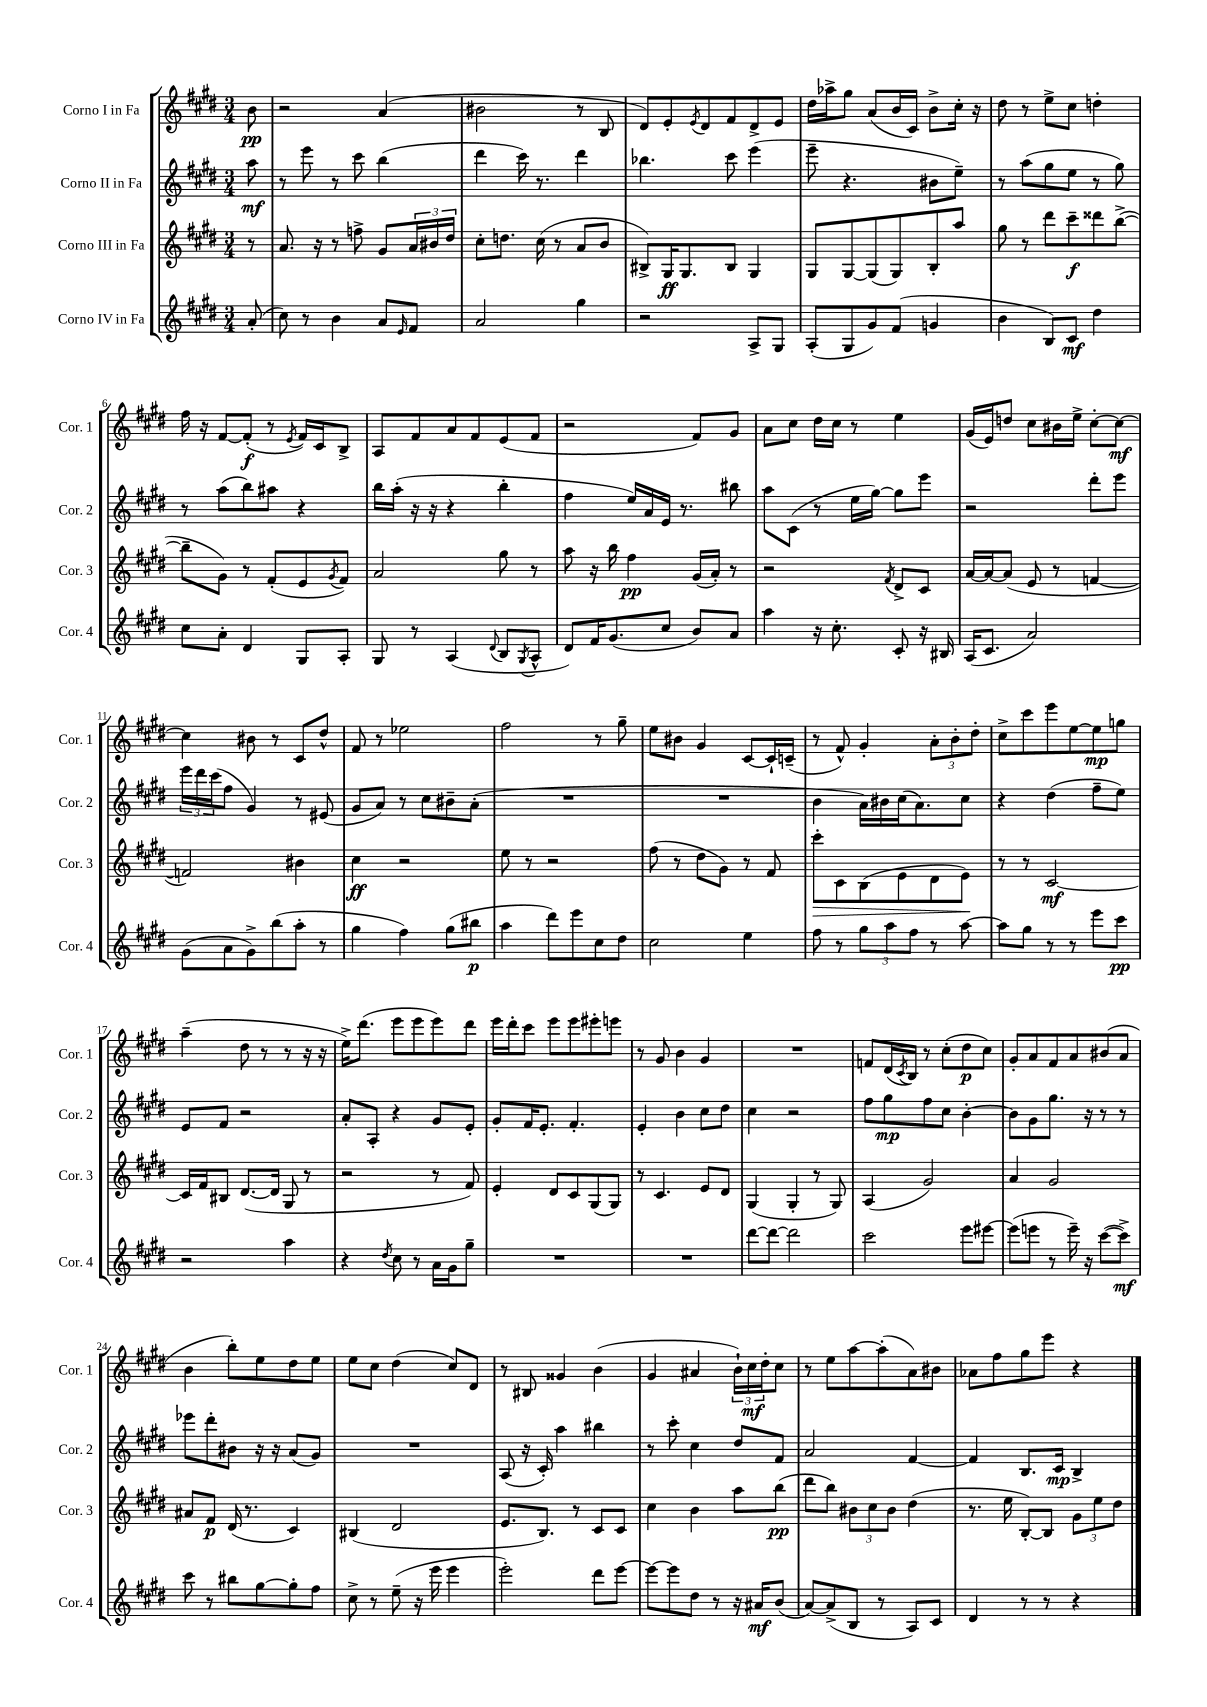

**kern	**dynam	**kern	**dynam	**kern	**dynam	**kern	**dynam
*part4	*part4	*part3	*part3	*part2	*part2	*part1	*part1
*staff4	*staff4	*staff3	*staff3	*staff2	*staff2	*staff1	*staff1
*I"Corno IV in Fa	*	*I"Corno III in Fa	*	*I"Corno II in Fa	*	*I"Corno I in Fa	*
*I'Cor. 4	*	*I'Cor. 3	*	*I'Cor. 2	*	*I'Cor. 1	*
*clefG2	*	*clefG2	*	*clefG2	*	*clefG2	*
*k[f#c#g#d#]	*	*k[f#c#g#d#]	*	*k[f#c#g#d#]	*	*k[f#c#g#d#]	*
*M3/4	*	*M3/4	*	*M3/4	*	*M3/4	*
=	=	=	=	=	=	=	=
(8a'/	.	8r	.	8aa\	mf	8b\	pp
=1	=1	=1	=1	=1	=1	=1	=1
8cc#\)	.	8.a/	.	8r	.	2r	.
8r	.	.	.	8eee\	.	.	.
.	.	16r	.	.	.	.	.
4b\	.	8r	.	8r	.	.	.
.	.	8ffn^\	.	8ccc#\	.	.	.
8a/L	.	8g#/L	.	(4bb\	.	(4a/	.
16qqe/	.	.	.	.	.	.	.
8f#/J	.	24a/L	.	.	.	.	.
.	.	24b#X/	.	.	.	.	.
.	.	24dd#/JJ	.	.	.	.	.
=2	=2	=2	=2	=2	=2	=2	=2
2a/	.	8cc#'\L	.	4ddd#\	.	2b#X\	.
.	.	8.ddn\J	.	.	.	.	.
.	.	.	.	16ccc#\)	.	.	.
.	.	(16cc#\	.	8.r	.	.	.
.	.	8r	.	.	.	.	.
4gg#\	.	8a/L	.	4ddd#\	.	8r	.
.	.	8b/J	.	.	.	8B/	.
=3	=3	=3	=3	=3	=3	=3	=3
2r	.	8B#X^/L)	.	4.bb-X\	.	8d#/L)	.
.	.	16G#/K	ff	.	.	8e'/	.
.	.	8.G#/	.	.	.	.	.
.	.	.	.	.	.	8qe/	.
.	.	.	.	.	.	8d#/	.
.	.	8B#/J	.	8ccc#\	.	8f#/	.
8A^/L	.	4G#/	.	(4eee\	.	8d#^/	.
8G#/J	.	.	.	.	.	8e/J	.
=4	=4	=4	=4	=4	=4	=4	=4
(8A'/L	.	8G#/L	.	8eee~\	.	16dd#\LL	.
.	.	.	.	.	.	16aa-X^\J	.
8G#/	.	[8G#/	.	4.r	.	8gg#\J	.
8g#/)	.	(8G#/]	.	.	.	(8a/L	.
(8f#/J	.	8G#/)	.	.	.	16b/L	.
.	.	.	.	.	.	16c#/JJ)	.
4gn/	.	8B'/	.	8b#X\L	.	8b^\L	.
.	.	8aa/J	.	8ee~\J)	.	16cc#'\Jk	.
.	.	.	.	.	.	16r	.
=5	=5	=5	=5	=5	=5	=5	=5
4b\	.	8gg#\	.	8r	.	8dd#\	.
.	.	8r	.	(8aa\L	.	8r	.
8B/L)	.	8ddd#\L	.	8gg#\	.	8ee^\L	.
8c#/J	mf	8ccc#~\	f	8ee\J	.	8cc#\J	.
4dd#\	.	8ddd##X\	.	8r	.	4ddn'\	.
.	.	([8bb^\J	.	8gg#\)	.	.	.
!!LO:LB:g=z
=6	=6	=6	=6	=6	=6	=6	=6
8cc#\L	.	8bb~\L]	.	8r	.	16ff#\	.
.	.	.	.	.	.	16r	.
8a'\J	.	8g#\J)	.	(8aa\L	.	[8f#/L	.
4d#/	.	8r	.	8bb\)	.	(8f#'/J]	f
.	.	(8f#'/L	.	8aa#X\J	.	8r	.
.	.	.	.	.	.	8qe/	.
8G#/L	.	8e/	.	4r	.	16f#/LL)	.
.	.	.	.	.	.	16c#/J	.
.	.	8qg#/	.	.	.	.	.
8A'/J	.	8f#/J)	.	.	.	8B^/J	.
=7	=7	=7	=7	=7	=7	=7	=7
8G#/	.	2a/	.	16bb\LL	.	8A/L	.
.	.	.	.	(16aa'\JJ	.	.	.
8r	.	.	.	16r	.	8f#/	.
.	.	.	.	16r	.	.	.
(4A/	.	.	.	4r	.	8a/	.
.	.	.	.	.	.	8f#/	.
8qqd#/	.	.	.	.	.	.	.
8B/L	.	8gg#\	.	4bb'\	.	(8e/	.
8qG#/	.	.	.	.	.	.	.
8A^^/J	.	8r	.	.	.	8f#/J	.
=8	=8	=8	=8	=8	=8	=8	=8
8d#/L)	.	8aa\	.	4ff#\	.	2r	.
16f#/K	.	16r	.	.	.	.	.
(8.g#/	.	16bb\	.	.	.	.	.
.	.	4ff#\	pp	16ee/LL)	.	.	.
.	.	.	.	16a/	.	.	.
8cc#/J	.	.	.	16e/JJ	.	.	.
.	.	.	.	8.r	.	.	.
8b/L)	.	(16g#/LL	.	.	.	8f#/L)	.
.	.	16a'/JJ)	.	.	.	.	.
8a/J	.	8r	.	8bb#X\	.	8g#/J	.
=9	=9	=9	=9	=9	=9	=9	=9
4aa\	.	2r	.	8aa\L	.	8a\L	.
.	.	.	.	(8c#\J	.	8cc#\J	.
16r	.	.	.	8r	.	16dd#\LL	.
8.cc#'\	.	.	.	.	.	16cc#\JJ	.
.	.	.	.	16ee\LL	.	8r	.
.	.	.	.	[16gg#\JJ)	.	.	.
.	.	8qf#/	.	.	.	.	.
8c#'/	.	8d#^/L	.	8gg#\L]	.	4ee\	.
16r	.	8c#/J	.	8eee\J	.	.	.
16B#X/	.	.	.	.	.	.	.
=10	=10	=10	=10	=10	=10	=10	=10
(16A/KL	.	[16a/LL	.	2r	.	(16g#/LL	.
8.c#/J	.	16a/J_	.	.	.	16e/J)	.
.	.	(8a/J]	.	.	.	8ddn/J	.
2a/)	.	8e/	.	.	.	8cc#\L	.
.	.	8r	.	.	.	16b#X\L	.
.	.	.	.	.	.	16ee^\JJ	.
.	.	[4fn/	.	8ddd#'\L	.	[8cc#'\L	.
.	.	.	.	8eee\J	.	8cc#\J_	mf
!!LO:LB:g=z
=11	=11	=11	=11	=11	=11	=11	=11
(8g#\L	.	2fn/])	.	24eee\LL	.	4cc#\]	.
.	.	.	.	24ddd#\	.	.	.
.	.	.	.	(24ccc#\J	.	.	.
8a\	.	.	.	8ff#\J	.	.	.
8g#^\)	.	.	.	4g#/)	.	8b#X\	.
(8bb\	.	.	.	.	.	8r	.
8aa'\J	.	4b#X\	.	8r	.	8c#/L	.
8r	.	.	.	(8e#X/	.	8dd#^^/J	.
=12	=12	=12	=12	=12	=12	=12	=12
4gg#\	.	4cc#\	ff	8g#/L	.	8f#/	.
.	.	.	.	8a/J)	.	8r	.
4ff#\)	.	2r	.	8r	.	2ee-X\	.
.	.	.	.	8cc#\L	.	.	.
(8gg#\L	.	.	.	8b#X~\	.	.	.
8bb#X\J	p	.	.	(8a'\J	.	.	.
=13	=13	=13	=13	=13	=13	=13	=13
4aa\	.	8ee\	.	2.r	.	2ff#\	.
.	.	8r	.	.	.	.	.
8ddd#\L)	.	2r	.	.	.	.	.
8eee\	.	.	.	.	.	.	.
8cc#\	.	.	.	.	.	8r	.
8dd#\J	.	.	.	.	.	8gg#~\	.
=14	=14	=14	=14	=14	=14	=14	=14
2cc#\	.	(8ff#\	.	2.r	.	8ee\L	.
.	.	8r	.	.	.	8b#X\J	.
.	.	8dd#\L	.	.	.	4g#/	.
.	.	8g#\J)	.	.	.	.	.
4ee\	.	8r	.	.	.	[8c#/L	.
.	.	8f#/	.	.	.	16c#`/L]	.
.	.	.	.	.	.	(16cn~/JJ	.
=15	=15	=15	=15	=15	=15	=15	=15
!	!	!	!LO:HP:b	!	!	!	!
8ff#\	.	8ccc#'\L	>	4b\	.	8r	.
8r	.	8c#\	.	.	.	8f#^^/)	.
12gg#\L	.	(8B\	.	16a\LL)	.	4g#'/	.
.	.	.	.	16b#X\	.	.	.
12aa\	.	.	.	.	.	.	.
.	.	8e\	.	(16cc#\J	.	.	.
12ff#\J	.	.	.	.	.	.	.
.	.	.	.	8.a\)	.	.	.
8r	.	8d#\	.	.	.	12a'\L	.
.	.	.	.	.	.	12b'\	.
[8aa\	.	8e\J)	.	8cc#\J	.	.	.
.	.	.	.	.	.	12dd#'\J	.
.	.	.	]	.	.	.	.
=16	=16	=16	=16	=16	=16	=16	=16
8aa\L]	.	8r	.	4r	.	8cc#^\L	.
8gg#\J	.	8r	.	.	.	8ccc#\	.
8r	.	[2c#/	mf	(4dd#\	.	8eee\	.
8r	.	.	.	.	.	[8ee\	.
8eee\L	.	.	.	8ff#~\L	.	8ee\]	mp
8ccc#\J	pp	.	.	8ee\J)	.	8ggn\J	.
!!LO:LB:g=z
=17	=17	=17	=17	=17	=17	=17	=17
2r	.	16c#/LL]	.	8e/L	.	(4aa~\	.
.	.	16f#/J	.	.	.	.	.
.	.	8B#X/J	.	8f#/J	.	.	.
.	.	([8.d#/L	.	2r	.	8dd#\	.
.	.	.	.	.	.	8r	.
.	.	16d#/Jk]	.	.	.	.	.
4aa\	.	8G#/	.	.	.	8r	.
.	.	8r	.	.	.	16r	.
.	.	.	.	.	.	16r	.
=18	=18	=18	=18	=18	=18	=18	=18
4r	.	2r	.	8a'/L	.	16ee^\KL)	.
.	.	.	.	.	.	(8.ddd#\J	.
.	.	.	.	8A'/J	.	.	.
8qdd#/	.	.	.	.	.	.	.
8cc#\	.	.	.	4r	.	8eee\L	.
8r	.	.	.	.	.	8eee\	.
16a\LL	.	8r	.	8g#/L	.	8eee\)	.
16g#\J	.	.	.	.	.	.	.
8gg#~\J	.	8f#/)	.	8e'/J	.	8ddd#\J	.
=19	=19	=19	=19	=19	=19	=19	=19
2.r	.	4e'/	.	8g#'/L	.	16eee\LL	.
.	.	.	.	.	.	16ddd#'\J	.
.	.	.	.	16f#/K	.	8ccc#\J	.
.	.	.	.	8.e'/J	.	.	.
.	.	8d#/L	.	.	.	8eee\L	.
.	.	8c#/	.	4.f#'/	.	8eee\	.
.	.	(8G#/	.	.	.	8eee#X'\	.
.	.	8G#/J)	.	.	.	8eeen\J	.
=20	=20	=20	=20	=20	=20	=20	=20
2.r	.	8r	.	4e'/	.	8r	.
.	.	4.c#/	.	.	.	8g#/	.
.	.	.	.	4b\	.	4b\	.
.	.	8e/L	.	8cc#\L	.	4g#/	.
.	.	8d#/J	.	8dd#\J	.	.	.
=21	=21	=21	=21	=21	=21	=21	=21
[8ddd#\L	.	(4G#/	.	4cc#\	.	2.r	.
8ddd#\J_	.	.	.	.	.	.	.
2ddd#\]	.	4G#'/	.	2r	.	.	.
.	.	8r	.	.	.	.	.
.	.	8G#/)	.	.	.	.	.
=22	=22	=22	=22	=22	=22	=22	=22
2ccc#\	.	(4A/	.	8ff#\L	.	8fn/L	.
.	.	.	.	8gg#\	mp	(16d#/L	.
.	.	.	.	.	.	8qc#/	.
.	.	.	.	.	.	16B/JJ)	.
.	.	2g#/)	.	8ff#\	.	8r	.
.	.	.	.	8cc#\J	.	(8cc#'\L	.
8eee\L	.	.	.	[4b'\	.	8dd#\	p
[8eee#X\J	.	.	.	.	.	8cc#\J)	.
=23	=23	=23	=23	=23	=23	=23	=23
(8eee#\L]	.	4a/	.	8b\L]	.	8g#'/L	.
8eeen\J	.	.	.	8g#\	.	8a/	.
8r	.	2g#/	.	8.gg#\J	.	8f#/	.
16eee~\)	.	.	.	.	.	8a/	.
16r	.	.	.	16r	.	.	.
([8ccc#\L	.	.	.	8r	.	(8b#X/	.
8ccc#^\J])	mf	.	.	8r	.	8a/J	.
!!LO:LB:g=z
=24	=24	=24	=24	=24	=24	=24	=24
8ccc#\	.	8a#X/L	.	8eee-X\L	.	4b\	.
8r	.	8f#/J	p	8ddd#'\	.	.	.
8bb#X\L	.	(16d#/	.	8b#X\J	.	8bb'\L)	.
.	.	8.r	.	.	.	.	.
[8gg#\	.	.	.	16r	.	8ee\	.
.	.	.	.	16r	.	.	.
8gg#'\]	.	4c#/)	.	(8a/L	.	8dd#\	.
8ff#\J	.	.	.	8g#/J)	.	8ee\J	.
=25	=25	=25	=25	=25	=25	=25	=25
8cc#^\	.	(4B#X/	.	2.r	.	8ee\L	.
8r	.	.	.	.	.	8cc#\J	.
(8ee~\	.	2d#/	.	.	.	(4dd#\	.
16r	.	.	.	.	.	.	.
16eee\	.	.	.	.	.	.	.
4eee\	.	.	.	.	.	8cc#/L)	.
.	.	.	.	.	.	8d#/J	.
=26	=26	=26	=26	=26	=26	=26	=26
2eee'\)	.	8.e/L	.	(8A/	.	8r	.
.	.	.	.	16r	.	8B#X/	.
.	.	8.B/J)	.	16c#'/)	.	.	.
.	.	.	.	4aa\	.	4g##X/	.
.	.	8r	.	.	.	.	.
8ddd#\L	.	8c#/L	.	4bb#X\	.	(4b\	.
[8eee\J	.	8c#/J	.	.	.	.	.
=27	=27	=27	=27	=27	=27	=27	=27
8eee\L_	.	4cc#\	.	8r	.	4g#/	.
8eee\]	.	.	.	8ccc#'\	.	.	.
8dd#\J	.	4b\	.	4cc#\	.	4a#X/	.
8r	.	.	.	.	.	.	.
16r	.	8aa\L	.	8dd#/L	.	24b`\LL)	.
.	.	.	.	.	.	24cc#\	mf
16a#X/KL	mf	.	.	.	.	.	.
.	.	.	.	.	.	24dd#'\J	.
(8b/J	.	(8bb\J	pp	8f#/J	.	8cc#\J	.
=28	=28	=28	=28	=28	=28	=28	=28
[8a/L)	.	8ddd#\L	.	2a/	.	8r	.
(8a^/]	.	8bb\J)	.	.	.	8ee\L	.
8B/J	.	12b#X\L	.	.	.	[8aa\	.
.	.	12cc#\	.	.	.	.	.
8r	.	.	.	.	.	(8aa'\]	.
.	.	12b#\J	.	.	.	.	.
8A/L)	.	(4dd#\	.	[4f#/	.	8a\)	.
8c#/J	.	.	.	.	.	8b#X\J	.
=29	=29	=29	=29	=29	=29	=29	=29
4d#/	.	8.r	.	4f#/]	.	8a-X\L	.
.	.	.	.	.	.	8ff#\	.
.	.	16ee\	.	.	.	.	.
8r	.	[8B'/L)	.	8.B/L	.	8gg#\	.
8r	.	8B/J]	.	.	.	8eee\J	.
.	.	.	.	16c#/Jk	mp	.	.
4r	.	12g#\L	.	4B^/	.	4r	.
.	.	12ee\	.	.	.	.	.
.	.	12dd#\J	.	.	.	.	.
==	==	==	==	==	==	==	==
*-	*-	*-	*-	*-	*-	*-	*-
